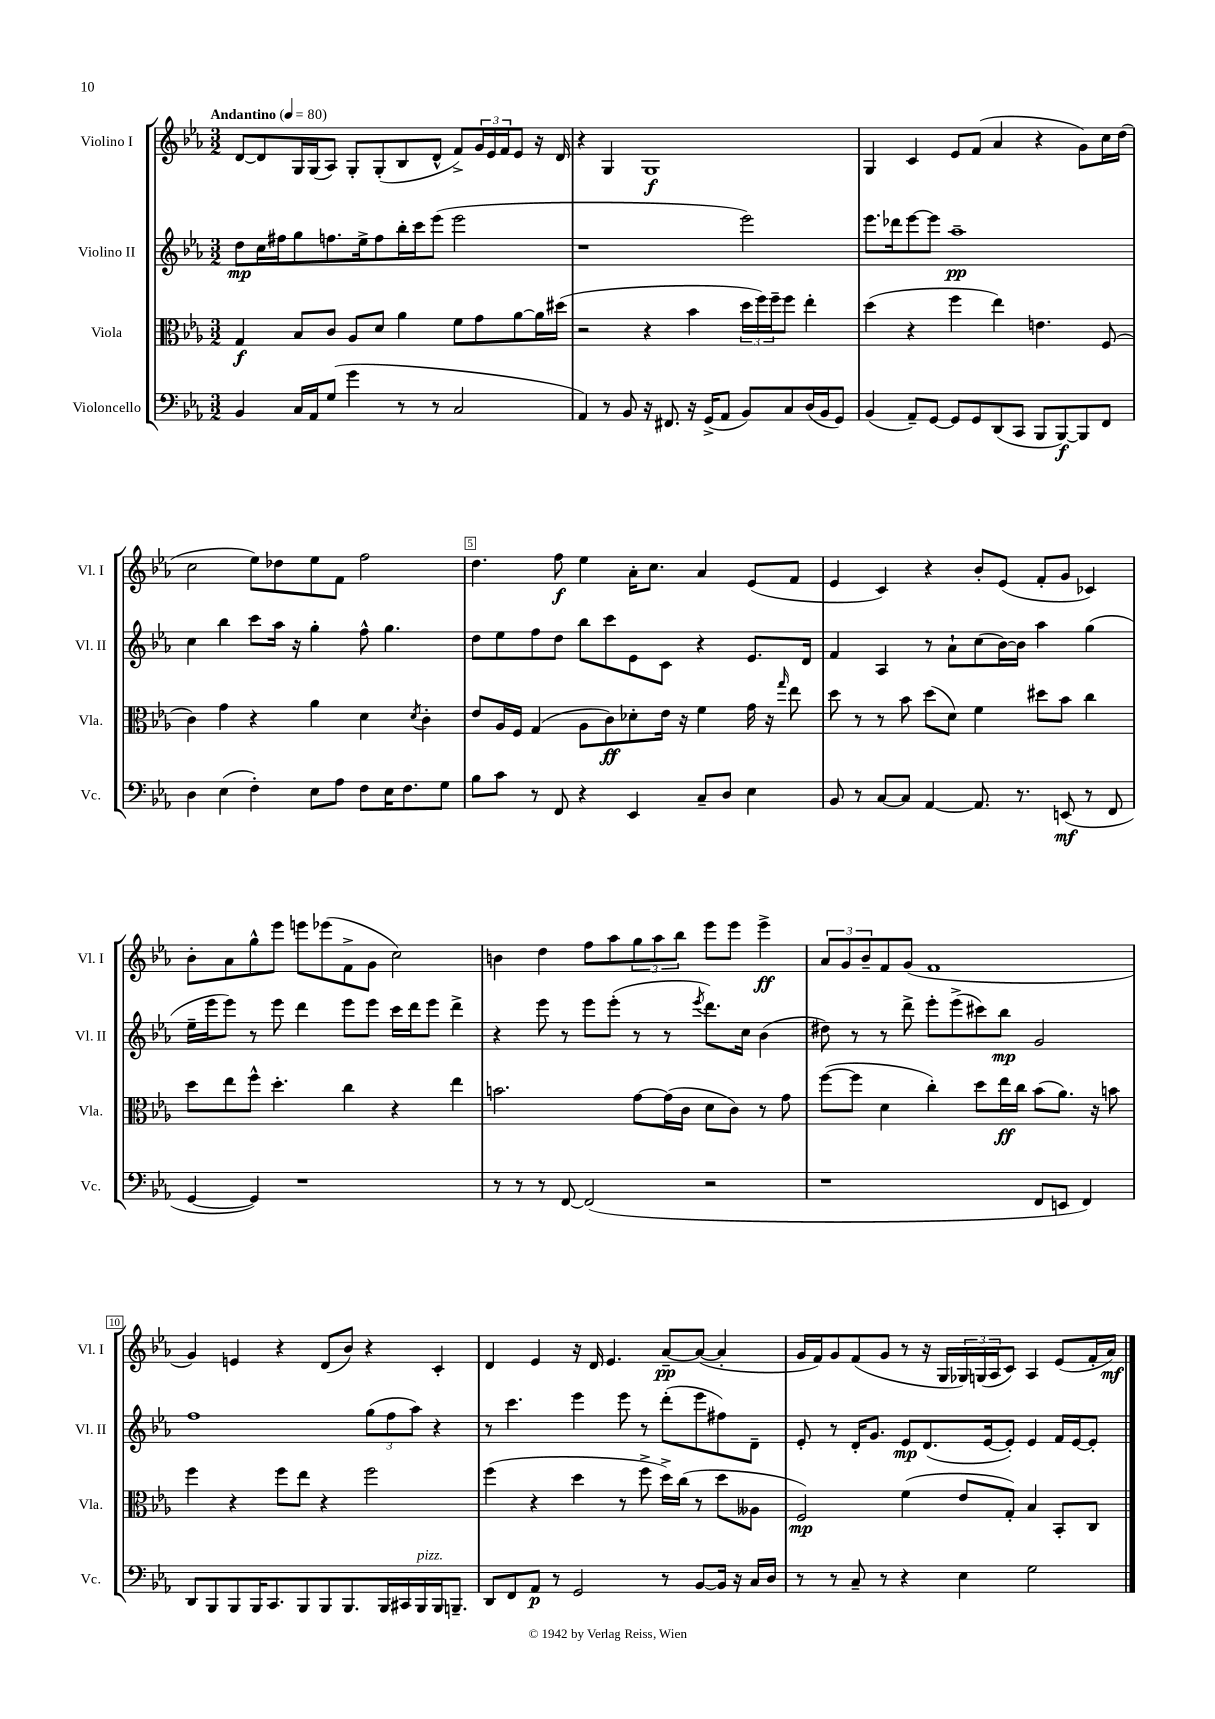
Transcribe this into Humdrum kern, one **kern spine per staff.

**kern	**kern	**kern	**kern
*staff4	*staff3	*staff2	*staff1
*clefF4	*clefC3	*clefG2	*clefG2
*k[b-e-a-]	*k[b-e-a-]	*k[b-e-a-]	*k[b-e-a-]
*M3/2	*M3/2	*M3/2	*M3/2
*MM80	*MM80	*MM80	*MM80
4BB-	4G	8dd	[8d
.	.	16cc	8d]
.	.	16ff#	.
16C	8B-	8gg	16G
16AA-	.	.	(16G
(8G	8c	8.ff	8A-)
4g	8A-	.	8G'
.	.	16ee-^	.
.	8d	8ff	(8G'
8r	4a-	16bb-'	8B-
.	.	16ccc	.
8r	.	(8eee-	8d^^
2C	8f	2eee-	8f^)
.	8g	.	24g
.	.	.	24e-
.	.	.	24f
.	[8a-	.	8e-
.	16a-]	.	16r
.	(16dd#	.	16d
=	=	=	=
4AA-)	2r	1r	4r
8r	.	.	4G
8BB-	.	.	.
16r	4r	.	1G
8.FF#	.	.	.
16r	4b-	.	.
(16GG^	.	.	.
8AA-	.	.	.
8BB-)	24dd	2eee-)	.
.	24ff)	.	.
.	24ff~	.	.
8C	8ff	.	.
(16D	4ee-'	.	.
16BB-	.	.	.
8GG)	.	.	.
=	=	=	=
(4BB-	(4dd	8.eee-	4G
.	.	16ddd-	.
8AA-~)	4r	[8eee-	4c
[8GG	.	8eee-]	.
8GG]	4ff	1aa-~	8e-
8GG	.	.	(8f
(8DD	4ee-)	.	4a-
8CC	.	.	.
8BBB-	4.e	.	4r
[8BBB-)	.	.	.
8BBB-]	.	.	8g)
8FF	(8F	.	16cc
.	.	.	(16dd
=	=	=	=
4D	4c)	4cc	2cc
(4E-	4g	4bb-	.
4F')	4r	8ccc	8ee-)
.	.	16aa-	8dd-
.	.	16r	.
8E-	4a-	4gg'	8ee-
8A-	.	.	8f
8F	4d	8ff^^	2ff
16E-	.	4.gg	.
8.F	.	.	.
.	8qd	.	.
.	4c'	.	.
8G	.	.	.
=	=	=	=
8B-	8e-	8dd	4.dd
8c	16A-	8ee-	.
.	16F	.	.
8r	(4G	8ff	.
8FF	.	8dd	8ff
4r	8A-	8bb-	4ee-
.	8c)	8ccc	.
4EE-	8d-'	8e-	16a-'
.	.	.	8.cc
.	16e-	8c	.
.	16r	.	.
8C~	4f	4r	4a-
8D	.	.	.
4E-	16g	8.e-	(8e-
.	16r	.	.
.	16qqgg	.	.
.	8ee-	.	8f
.	.	16d	.
=	=	=	=
8BB-	8dd	4f	4e-
8r	8r	.	.
[8C	8r	4A-	4c)
8C]	8b-	.	.
[4AA-	(8dd	8r	4r
.	8d)	8a-`	.
8.AA-]	4f	(8cc	8b-'
.	.	[16b-)	(8e-
8.r	.	16b-]	.
.	8dd#	4aa-	8f'
(8EE	8b-	.	8g
8r	4cc	(4gg	4c-)
8FF	.	.	.
=	=	=	=
[4GG	8dd	16ee-~	8b-'
.	.	16eee-	.
.	8ee-	8eee-)	8a-
4GG])	8ff^^	8r	8gg^^
.	4.dd'	8eee-	8eee-
1r	.	4ddd	8eee
.	.	.	(8eee-
.	4cc	8eee-	8f^
.	.	8eee-	8g
.	4r	16ccc	2cc)
.	.	16ddd	.
.	.	8eee-	.
.	4ee-	4ddd^	.
=	=	=	=
8r	2.b	4r	4b
8r	.	.	.
8r	.	8eee-	4dd
[8FF	.	8r	.
(2FF]	.	8eee-	8ff
.	.	(8eee-'	8aa-
.	[8g	8r	12gg
.	.	.	12aa-
.	(16g]	8r	.
.	.	.	12bb-
.	16c	.	.
.	.	8qeee-	.
2r	8d	8.ddd)	8eee-
.	8c)	.	8eee-
.	.	16cc	.
.	8r	(4b-	4eee-^
.	8g	.	.
=	=	=	=
1r	([8ff	8dd#)	12a-
.	.	.	12g
.	8ff]	8r	.
.	.	.	12b-~
.	4d	8r	8f
.	.	8ddd^	(8g
.	4cc')	8eee-'	1f
.	.	(8eee-^	.
.	8dd	8ccc#)	.
.	16ee-	8bb-	.
.	16cc	.	.
8FF	(8b-	2g	.
8EE	8.a-)	.	.
4FF)	.	.	.
.	16r	.	.
.	8b	.	.
=	=	=	=
8DD	4ff	1ff	4g)
8BBB-	.	.	.
8BBB-	4r	.	4e
16BBB-	.	.	.
8.CC	.	.	.
.	8ff	.	4r
8BBB-	8ee-	.	.
8BBB-	4r	.	(8d
8.BBB-	.	.	8b-)
.	2ff	(12gg	4r
16BBB-	.	.	.
.	.	12ff	.
16CC#	.	.	.
.	.	12aa-)	.
16BBB-	.	.	.
16BBB-	.	4r	4c'
8.BBB~	.	.	.
=	=	=	=
8DD	(4ff	8r	4d
8FF	.	4.ccc	.
8AA-	4r	.	4e-
8r	.	.	.
2GG	4dd	4eee-	16r
.	.	.	16d
.	.	.	4.e-
.	8r	8eee-	.
.	8ff^	8r	.
8r	16dd^)	(8ddd'	[8a-~
.	(16cc	.	.
[8BB-	8r	8eee-	(8a-_
16BB-]	8dd	8ff#)	4a-']
16r	.	.	.
16C	8A--	8d~	.
16D	.	.	.
=	=	=	=
8r	2F)	8e-'	16g
.	.	.	16f)
8r	.	8r	8g
8C~	.	16d'	(8f
.	.	8.g	.
8r	.	.	8g
4r	(4f	8e-	8r
.	.	(8.d	16r
.	.	.	16G
4E-	8e-	.	24G-)
.	.	.	(24G
.	.	[16e-	.
.	.	.	24A-
.	8G')	8e-'])	8c)
2G	4B-	4e-	4A-
.	8BB-'	16f	(8e-
.	.	[16e-	.
.	8C	8e-']	16f'
.	.	.	16a-)
==	==	==	==
*-	*-	*-	*-
